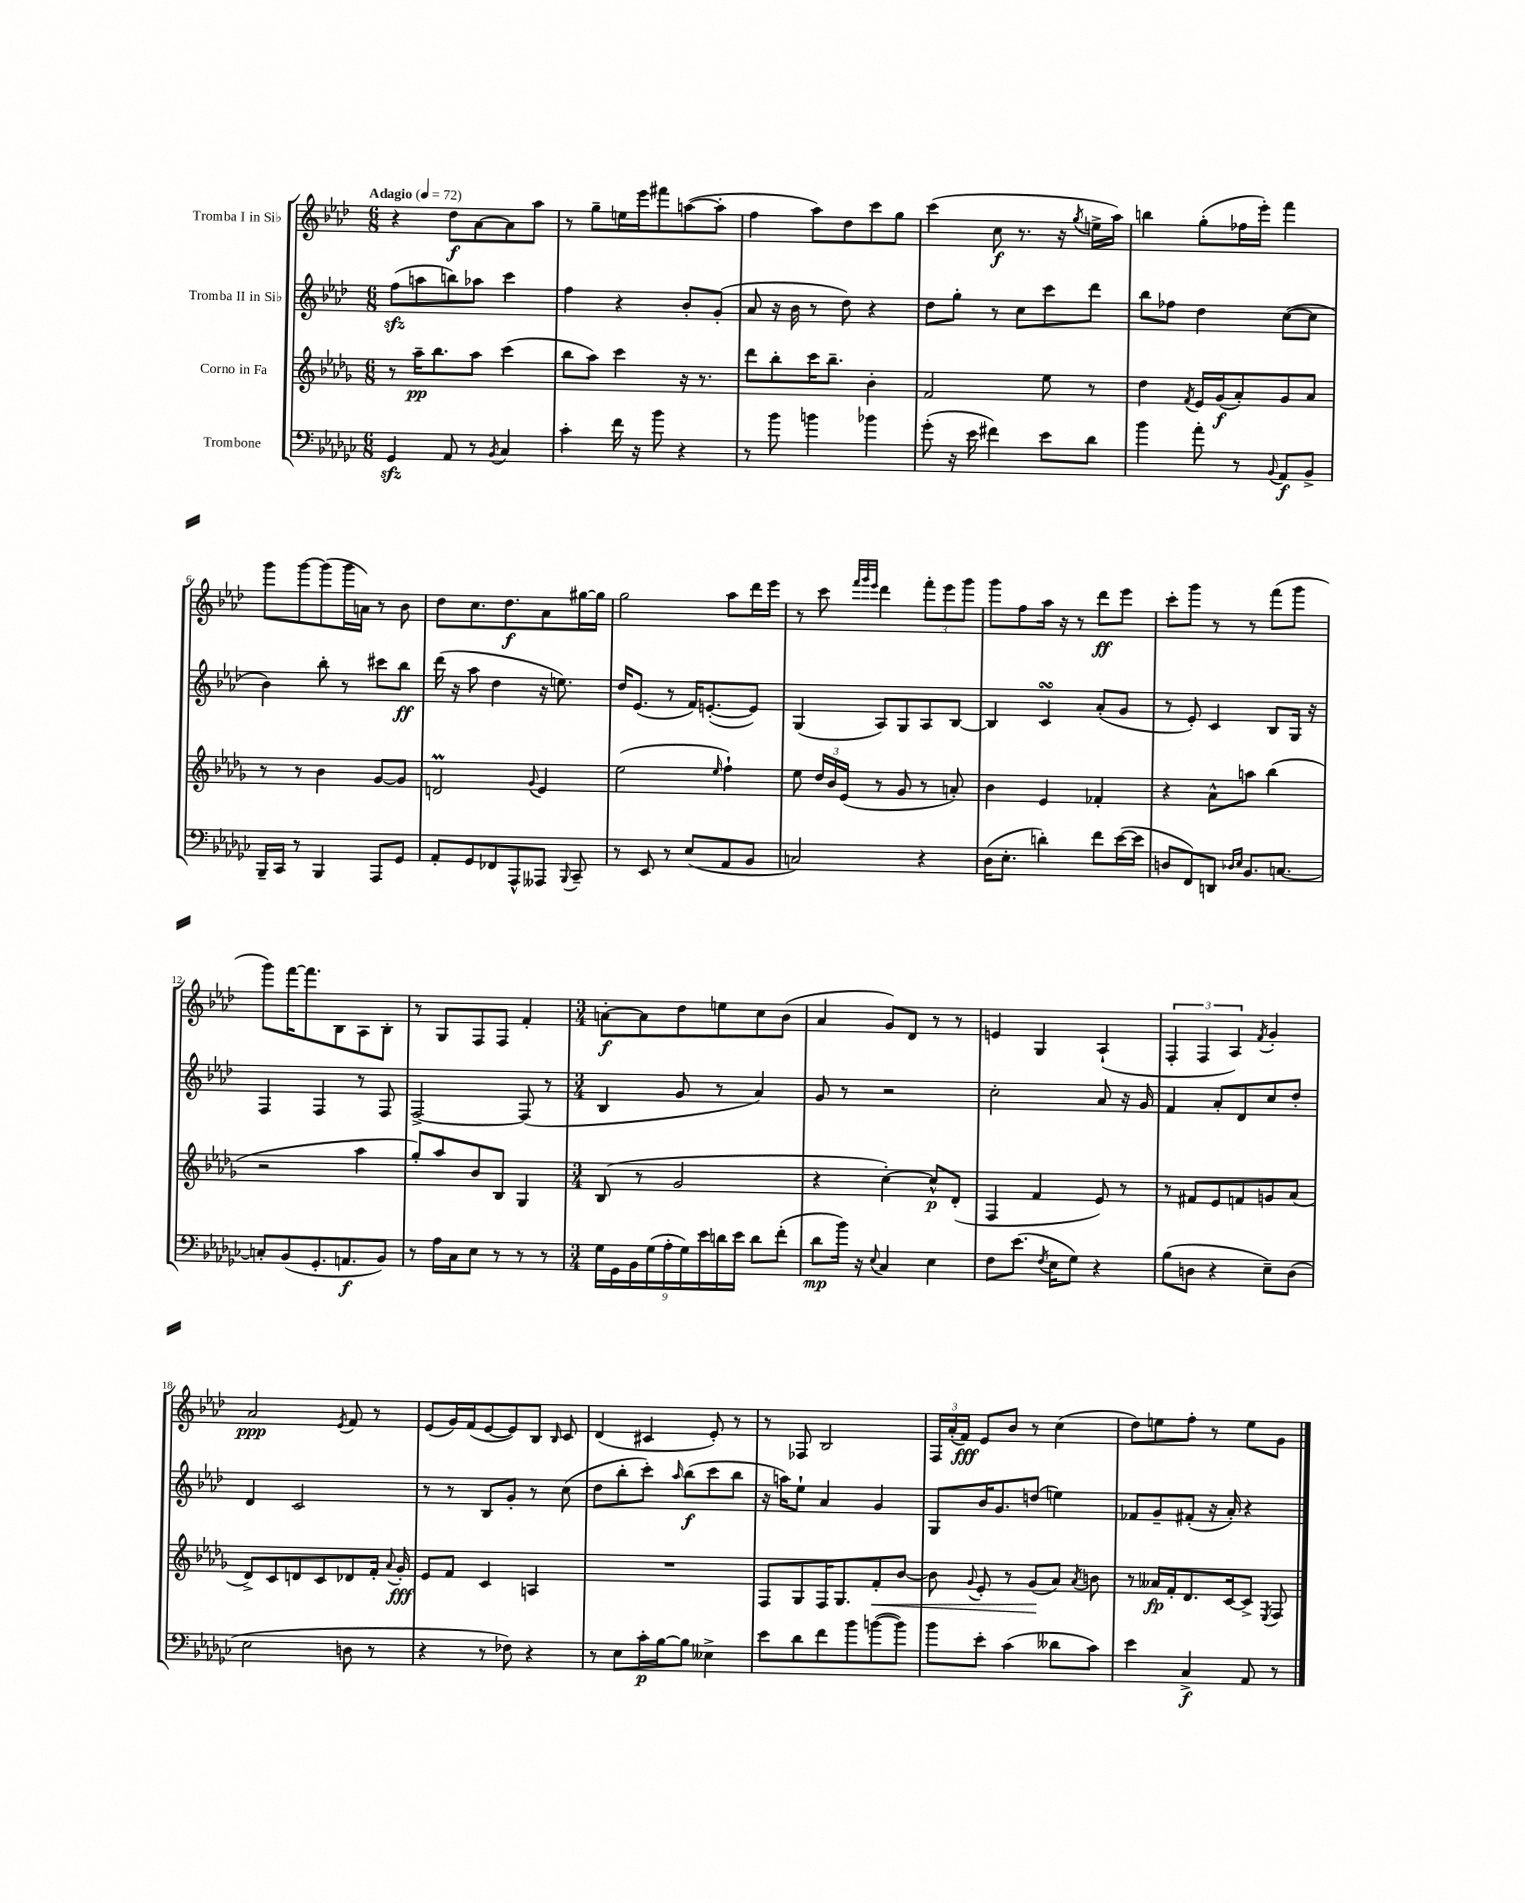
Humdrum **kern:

**kern	**dynam	**kern	**dynam	**kern	**dynam	**kern	**dynam
*part4	*part4	*part3	*part3	*part2	*part2	*part1	*part1
*staff4	*staff4	*staff3	*staff3	*staff2	*staff2	*staff1	*staff1
*I"Trombone	*	*I"Corno in Fa	*	*I"Tromba II in Si♭	*	*I"Tromba I in Si♭	*
*clefF4	*	*clefG2	*	*clefG2	*	*clefG2	*
*k[b-e-a-d-g-c-]	*	*k[b-e-a-d-g-]	*	*k[b-e-a-d-]	*	*k[b-e-a-d-]	*
*M6/8	*	*M6/8	*	*M6/8	*	*M6/8	*
*MM72	*	*MM72	*	*MM72	*	*MM72	*
=1	=1	=1	=1	=1	=1	=1	=1
!	!	!	!	!	!	!LO:TX:a:B:t=Adagio	!
4GG-zz/	.	8r	.	(8ffzz\L	.	4r	.
.	.	16aa-~\KL	pp	8aan\	.	.	.
.	.	8.bb-\	.	.	.	.	.
8AA-/	.	.	.	8bbn\)	.	8dd-\L	f
8r	.	8aa-\J	.	8aa-X\J	.	[8a-\	.
8qBB-/	.	.	.	.	.	.	.
4C-/	.	(4ccc\	.	4ccc\	.	8a-\]	.
.	.	.	.	.	.	8aa-\J	.
=2	=2	=2	=2	=2	=2	=2	=2
4c-'\	.	8bb-\L	.	4ff\	.	8r	.
.	.	8aa-\J)	.	.	.	8gg~\L	.
16f\	.	4ccc\	.	4r	.	16een\L	.
16r	.	.	.	.	.	16eee-\J	.
8b-\	.	.	.	.	.	8fff#X\	.
4r	.	16r	.	8b-'/L	.	([8aan\	.
.	.	8.r	.	.	.	.	.
.	.	.	.	(8g'/J	.	8aa'\J]	.
=3	=3	=3	=3	=3	=3	=3	=3
8r	.	8ddd-\L	.	8a-/	.	4ff\	.
8b-\	.	8bb-'\	.	16r	.	.	.
.	.	.	.	16b-\	.	.	.
4bn\	.	16ccc\K	.	8r	.	8aa-\L)	.
.	.	8.bb-~\J	.	.	.	.	.
.	.	.	.	8dd-\)	.	8dd-\	.
4b-X\	.	4b-'\	.	4r	.	8ccc\	.
.	.	.	.	.	.	8gg\J	.
=4	=4	=4	=4	=4	=4	=4	=4
(8g-'\	.	2f/	.	8dd-\L	.	(4ccc\	.
16r	.	.	.	8gg'\J	.	.	.
16e-\	.	.	.	.	.	.	.
4f#X\)	.	.	.	8r	.	8cc\	f
.	.	.	.	8cc\L	.	8.r	.
8e-\L	.	8ee-\	.	8ccc\	.	.	.
.	.	.	.	.	.	16r	.
.	.	.	.	.	.	8qgg/	.
8d-\J	.	8r	.	8ddd-\J	.	16een^\LL	.
.	.	.	.	.	.	16aa-\JJ)	.
=5	=5	=5	=5	=5	=5	=5	=5
4b-\	.	4dd-\	.	8bb-\L	.	4bbn\	.
.	.	.	.	8ff-X\J	.	.	.
.	.	8qf/	.	.	.	.	.
8a-'\	.	16e-/LL	.	4dd-\	.	(8gg'\L	.
.	.	(16g-/J	f	.	.	.	.
8r	.	8a-'/)	.	.	.	16ff-X\L	.
.	.	.	.	.	.	16eee-'\JJ)	.
8qqBB-/	.	.	.	.	.	.	.
8AA-/L	f	8g-/	.	([8cc\L	.	4fff\	.
8BB-^/J	.	8a-/J	.	8cc\J]	.	.	.
!!LO:LB:g=z
=6	=6	=6	=6	=6	=6	=6	=6
16BBB-~/LL	.	8r	.	4b-\)	.	8ggg\L	.
16CC-/JJ	.	.	.	.	.	.	.
8r	.	8r	.	.	.	[8ggg\	.
4BBB-/	.	4b-\	.	8bb-'\	.	(8ggg\]	.
.	.	.	.	8r	.	16ggg\L	.
.	.	.	.	.	.	16an\JJ)	.
8AAA-/L	.	[8g-/L	.	8ccc#X\L	.	8r	.
8GG-/J	.	8g-/J]	.	8bb-\J	ff	8b-\	.
=7	=7	=7	=7	=7	=7	=7	=7
8AA-'/L	.	2dnm/	.	(16ddd-\	.	8dd-\L	.
.	.	.	.	16r	.	.	.
8GG-/	.	.	.	8aa-\	.	8.cc\	.
8FF-X/	.	.	.	4dd-\	.	.	.
.	.	.	.	.	.	8.dd-\	f
8AAA-^^/	.	.	.	.	.	.	.
.	.	8qqg-/	.	.	.	.	.
8AAA--X/J	.	4e-/	.	16r	.	8a-\	.
.	.	.	.	8.een\)	.	.	.
8qqBBB-/	.	.	.	.	.	.	.
8CC-~/	.	.	.	.	.	[16gg#X\L	.
.	.	.	.	.	.	16gg#\JJ]	.
=8	=8	=8	=8	=8	=8	=8	=8
8r	.	(2ee-\	.	16dd-/KL	.	2gg\	.
.	.	.	.	(8.e-/J	.	.	.
8EE-/	.	.	.	.	.	.	.
8r	.	.	.	8r	.	.	.
(8E-/L	.	.	.	16f/KL)	.	.	.
.	.	.	.	([8.en'/	.	.	.
.	.	16qqee-/	.	.	.	.	.
8AA-/	.	4ff`\)	.	.	.	8aa-\L	.
8BB-/J	.	.	.	8e/J])	.	16ddd-\L	.
.	.	.	.	.	.	16eee-\JJ	.
=9	=9	=9	=9	=9	=9	=9	=9
2Cn/)	.	8ee-\	.	(4G/	.	8r	.
.	.	24dd-/LL	.	.	.	8ccc\	.
.	.	24b-/	.	.	.	.	.
.	.	(24e-/JJ	.	.	.	.	.
.	.	.	.	.	.	32qqfff/LLL	.
.	.	.	.	.	.	32qqggg/	.
.	.	.	.	.	.	32qqeee-/JJJ	.
.	.	8r	.	8A-/L)	.	4ddd-\	.
.	.	8g-/	.	8G/	.	.	.
4r	.	8r	.	8A-/	.	12fff'\L	.
.	.	.	.	.	.	12eee-\	.
.	.	8an'/)	.	[8B-/J	.	.	.
.	.	.	.	.	.	12ggg\J	.
=10	=10	=10	=10	=10	=10	=10	=10
(16D-\KL	.	4b-\	.	4B-/]	.	8ggg\L	.
8.E-'\J	.	.	.	.	.	.	.
.	.	.	.	.	.	8ff\	.
4dn'\)	.	4e-/	.	4csSsS/	.	16aa-\Jk	.
.	.	.	.	.	.	16r	.
.	.	.	.	.	.	8r	.
8f\L	.	4f-X'/	.	(8a-'/L	.	8ddd-\L	ff
([16e-\L	.	.	.	8g/J	.	8eee-\J	.
16e-\JJ]	.	.	.	.	.	.	.
=11	=11	=11	=11	=11	=11	=11	=11
8Dn/L	.	4r	.	8r	.	8ccc'\L	.
8FF/)	.	.	.	8e-'/)	.	8ggg\J	.
8DDn/J	.	8a-^^\L	.	4c/	.	8r	.
16qqD-X/LL	.	.	.	.	.	.	.
16qqE-/JJ	.	.	.	.	.	.	.
8.BB-/L	.	8aan\J	.	.	.	8r	.
.	.	(4bb-\	.	8B-/L	.	(8fff\L	.
[8.Cn/J	.	.	.	.	.	.	.
.	.	.	.	16G/Jk	.	8ggg\J	.
.	.	.	.	16r	.	.	.
!!LO:LB:g=z
=12	=12	=12	=12	=12	=12	=12	=12
8Cn'/L]	.	2r	.	4F/	.	8ggg\L)	.
(8BB-/	.	.	.	.	.	[16fff\K	.
.	.	.	.	.	.	8.fff\]	.
8.GG-'/	.	.	.	4F/	.	.	.
.	.	.	.	.	.	8B-\	.
8.AAn/	f	.	.	.	.	.	.
.	.	4aa-\	.	8r	.	8A-\	.
8BB-/J)	.	.	.	8F/	.	8B-'\J	.
=13	=13	=13	=13	=13	=13	=13	=13
8r	.	8gg-'/L)	.	[2F^/	.	8r	.
16A-\LL	.	8aa-/	.	.	.	8G/L	.
16C-\J	.	.	.	.	.	.	.
8E-\J	.	8b-/	.	.	.	8F/	.
8r	.	8B-/J	.	.	.	8F/J	.
8r	.	4G-/	.	(8F/]	.	4f'/	.
8r	.	.	.	8r	.	.	.
=14	=14	=14	=14	=14	=14	=14	=14
*M3/4	*	*M3/4	*	*M3/4	*	*M3/4	*
18G-\LL	.	(8B-/	.	4B-/	.	[8an'\L	f
18GG-\	.	.	.	.	.	.	.
18BB-\	.	.	.	.	.	.	.
.	.	8r	.	.	.	8a\]	.
(18G-\	.	.	.	.	.	.	.
18A-'\	.	.	.	.	.	.	.
.	.	2g-/	.	8g/	.	8dd-\	.
18G-\)	.	.	.	.	.	.	.
18e-\	.	.	.	.	.	.	.
.	.	.	.	8r	.	8een\	.
18dn\	.	.	.	.	.	.	.
18e-\JJ	.	.	.	.	.	.	.
8d\L	.	.	.	4a-/)	.	8cc\	.
(8f'\J	.	.	.	.	.	(8b-\J	.
=15	=15	=15	=15	=15	=15	=15	=15
8d-\L	mp	4r	.	8g/	.	4a-/	.
16b-\Jk)	.	.	.	8r	.	.	.
16r	.	.	.	.	.	.	.
8qqE-/	.	.	.	.	.	.	.
4C-/	.	[4cc'\)	.	2r	.	8g/L)	.
.	.	.	.	.	.	8d-/J	.
4E-\	.	8cc^^/L]	p	.	.	8r	.
.	.	(8d-'/J	.	.	.	8r	.
=16	=16	=16	=16	=16	=16	=16	=16
8F\L	.	4F/	.	2cc'\	.	4en/	.
(8.e-\J	.	.	.	.	.	.	.
.	.	4f/	.	.	.	4G/	.
8qF/	.	.	.	.	.	.	.
16E-\KL	.	.	.	.	.	.	.
8G-\J)	.	.	.	.	.	.	.
4r	.	8e-/)	.	8a-/	.	(4A-`/	.
.	.	8r	.	16r	.	.	.
.	.	.	.	16g/	.	.	.
=17	=17	=17	=17	=17	=17	=17	=17
(8B-\L	.	8r	.	4f/	.	6F'/	.
8Dn\J	.	8f#X/L	.	.	.	.	.
.	.	.	.	.	.	6F/	.
4r	.	8e-/	.	8a-'/L	.	.	.
.	.	.	.	.	.	6A-/)	.
.	.	8fn/	.	8d-/	.	.	.
.	.	.	.	.	.	8qf/	.
8E-~\L)	.	8gn/	.	8cc/	.	4g'/	.
(8D\J	.	(8a-/J	.	8dd-'/J	.	.	.
!!LO:LB:g=z
=18	=18	=18	=18	=18	=18	=18	=18
2E-\	.	8d-^/L)	.	4d-/	.	2a-/	ppp
.	.	8c/	.	.	.	.	.
.	.	8dn/	.	2c/	.	.	.
.	.	8c/	.	.	.	.	.
.	.	.	.	.	.	8qe-/	.
8Dn\	.	8d-X/	.	.	.	8f/	.
8r	.	16f'/Jk	.	.	.	8r	.
.	.	8qqa-/	.	.	.	.	.
.	.	16g-'/	fff	.	.	.	.
=19	=19	=19	=19	=19	=19	=19	=19
4r	.	8e-/L	.	8r	.	(8e-/L	.
.	.	8f/J	.	8r	.	16g/L)	.
.	.	.	.	.	.	(16f/J	.
8r	.	4c/	.	8B-/L	.	[8e-/	.
8F-X\)	.	.	.	8g'/J	.	8e-/])	.
4r	.	4An/	.	8r	.	8B-/J	.
.	.	.	.	.	.	16qqB-/	.
.	.	.	.	(8cc\	.	8c/	.
=20	=20	=20	=20	=20	=20	=20	=20
8r	.	2.r	.	8dd-\L	.	(4d-/	.
8E-\L	.	.	.	8bb-'\	.	.	.
16c-'\L	p	.	.	8ccc'\J)	.	4c#X/	.
[16B-\J	.	.	.	.	.	.	.
.	.	.	.	16qqaa-/	.	.	.
8B-\J]	.	.	.	(8bb-\L	f	.	.
4E--X^\	.	.	.	8ccc\	.	8e-'/)	.
.	.	.	.	8bb-\J	.	8r	.
=21	=21	=21	=21	=21	=21	=21	=21
8e-\L	.	8F/L	.	16r	.	8r	.
.	.	.	.	16aan\KL)	.	.	.
8d-\	.	8G-/	.	8ee-`\J	.	8F-X/	.
8f\	.	16F/K	.	4a-/	.	2B-/	.
.	.	8.G-/	.	.	.	.	.
8b-\	.	.	.	.	.	.	.
!	!	!	!LO:HP:b	!	!	!	!
([8bn\	.	8f'/	<	4g/	.	.	.
8b\J])	.	[8b-/J	.	.	.	.	.
=22	=22	=22	=22	=22	=22	=22	=22
8b-\L	.	8b-\]	.	8G/L	.	24F/LL	.
.	.	.	.	.	.	(24a-'/	.
.	.	.	.	.	.	24f/JJ)	fff
.	.	8qqg-/	.	.	.	.	.
8e-'\J	.	8e-'/	.	16b-/K	.	8e-/L	.
.	.	.	.	8.g/	.	.	.
(4c-\	.	8r	.	.	.	8b-/J	.
.	.	(8g-/L	.	(8ddn/J	.	8r	.
8d--X\L	.	8a-/J)	[	4een\)	.	(4cc\	.
.	.	8qa-/	.	.	.	.	.
8c-\J)	.	8bn\	.	.	.	.	.
=23	=23	=23	=23	=23	=23	=23	=23
4e-\	.	8r	.	8f-X/L	.	8dd-\L)	.
.	.	16a--X/LL	fp	8g~/	.	8een\	.
.	.	16f'/J	.	.	.	.	.
4C-^/	f	8.d-/	.	(8f#X'/J	.	8ff'\J	.
.	.	.	.	16r	.	8r	.
.	.	[16c/k	.	16a-'/)	.	.	.
8AA-/	.	8c^/J]	.	4r	.	8ee\L	.
.	.	8qE-/	.	.	.	.	.
8r	.	8F/	.	.	.	8g\J	.
==	==	==	==	==	==	==	==
*-	*-	*-	*-	*-	*-	*-	*-
